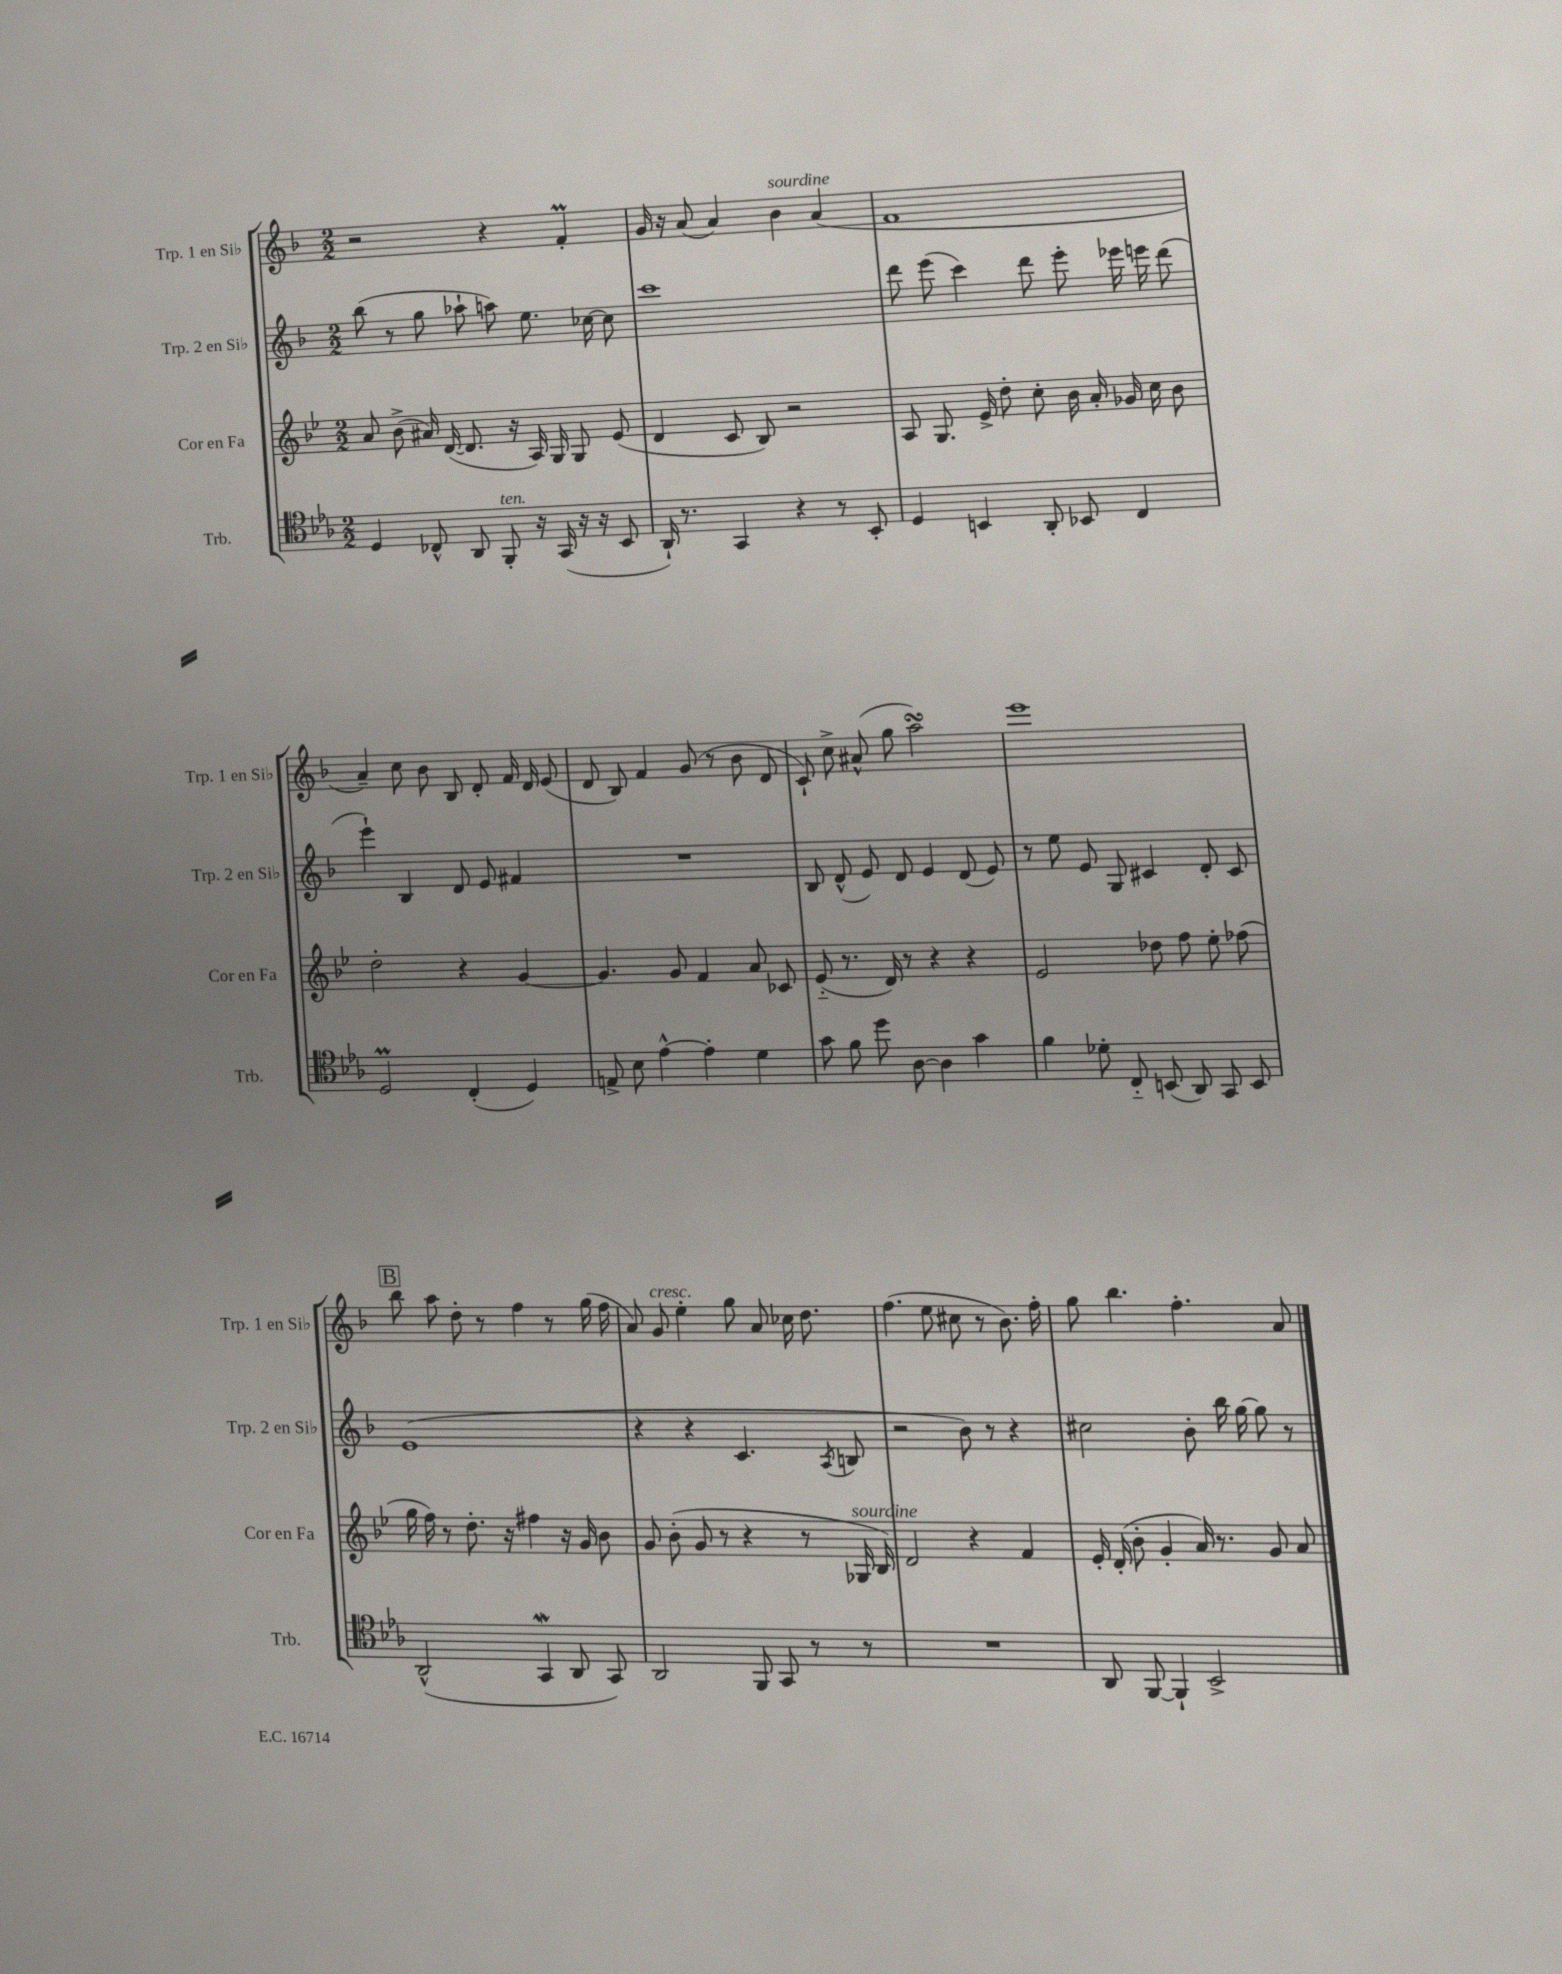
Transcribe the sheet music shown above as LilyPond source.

<<
\new StaffGroup <<
\new Staff = "s0" \with { instrumentName = "Trp. 1 en Sib" shortInstrumentName = "Trp. 1 en Sib" } {
    \clef treble \key f \major \numericTimeSignature \time 2/2
    \autoBeamOff r2 r4 f'4-.\prall |
    g'16 r16 a'8( a'4) bes'4^\markup { \italic "sourdine" } a'4( |
    f'1 |
    a'4--) c''8 bes'8 bes8 d'8-. f'16 d'16 e'8( |
    d'8 bes8) f'4 g'8( r8 bes'8 d'8 |
    c'8-!) c''8-> ais'8-^( g''8 a''2\turn) |
    e'''1 |
    \mark \markup { \box "B" } bes''8 a''8 d''8-. r8 f''4 r8 g''16( f''16 |
    a'8) g'8^\markup { \italic "cresc." } e''4-. g''8 a'8 ces''16 d''8. |
    f''4.( e''8 cis''8 r8 bes'8.) f''16-. |
    g''8 bes''4. f''4.-. a'8 \bar "|." |
}
\new Staff = "s1" \with { instrumentName = "Trp. 2 en Sib" shortInstrumentName = "Trp. 2 en Sib" } {
    \clef treble \key f \major \numericTimeSignature \time 2/2
    \autoBeamOff bes''8( r8 g''8 aes''8-! a''8) e''8. ces''16~ ces''8 |
    c'''1 |
    d'''8 e'''8( c'''4) d'''8 e'''8-. ees'''16 e'''16 d'''8( |
    e'''4-!) bes4 d'8 e'8 fis'4 |
    R1 |
    bes8 d'8-^( e'8) d'8 e'4 d'8( e'8) |
    r8 e''8 e'8 g8 cis'4 d'8-. cis'8 |
    \mark \markup { \box "B" } e'1( |
    r4 r4 c'4. \acciaccatura { a8 } b8 |
    r2 bes'8) r8 r4 |
    cis''2 bes'8-. bes''16 g''16~ g''8 r8 \bar "|." |
}
\new Staff = "s2" \with { instrumentName = "Cor en Fa" shortInstrumentName = "Cor en Fa" } {
    \clef treble \key bes \major \numericTimeSignature \time 2/2
    \autoBeamOff a'8 bes'8->( ais'16) d'16~( d'8. r16 a16) g16 g8 ees'8( |
    d'4 c'8 bes8) r2 |
    a8 g8. ees'16-> d''8-. c''8-. bes'16 a'16-. ges'16 c''16 bes'8 |
    d''2-. r4 g'4~ |
    g'4. g'8 f'4 a'8 ces'8 |
    ees'8-_( r8. d'16) r8 r4 r4 |
    ees'2 des''8 f''8 ees''8-. fes''8( |
    \mark \markup { \box "B" } g''16 f''16) r8 d''8.-. r16 fis''4 r16 g'16 bes'8 |
    g'8 bes'8-.( g'8 r8 r4 r8 ges16^\markup { \italic "sourdine" } bes16) |
    d'2 r4 f'4 |
    ees'16-. d'16-.( bes'8-. g'4-. a'16) r8. g'8 a'8 \bar "|." |
}
\new Staff = "s3" \with { instrumentName = "Trb." shortInstrumentName = "Trb." } {
    \clef tenor \key ees \major \numericTimeSignature \time 2/2
    \autoBeamOff d4 ces8-^ aes,8 f,8-.^\markup { \italic "ten." } r16 g,16( r16 r16 bes,8 |
    aes,16-!) r8. g,4 r4 r8 bes,8-. |
    d4 b,4 aes,8-. bes,8 c4 |
    d2\prall c4-.( d4) |
    e8-> bes8 ees'4~-^ ees'4-. d'4 |
    g'8 f'8 d''8 aes8~ aes4 g'4 |
    f'4 des'8-. c8-_ b,8( aes,8) g,8 b,8 |
    \mark \markup { \box "B" } aes,2-^( g,4\mordent aes,8 g,8) |
    aes,2 f,8 g,8 r8 r8 |
    R1 |
    aes,8 f,8~ f,4-! bes,2-> \bar "|." |
}
>>
>>
\layout { \context { \Score \remove "Bar_number_engraver" } }
